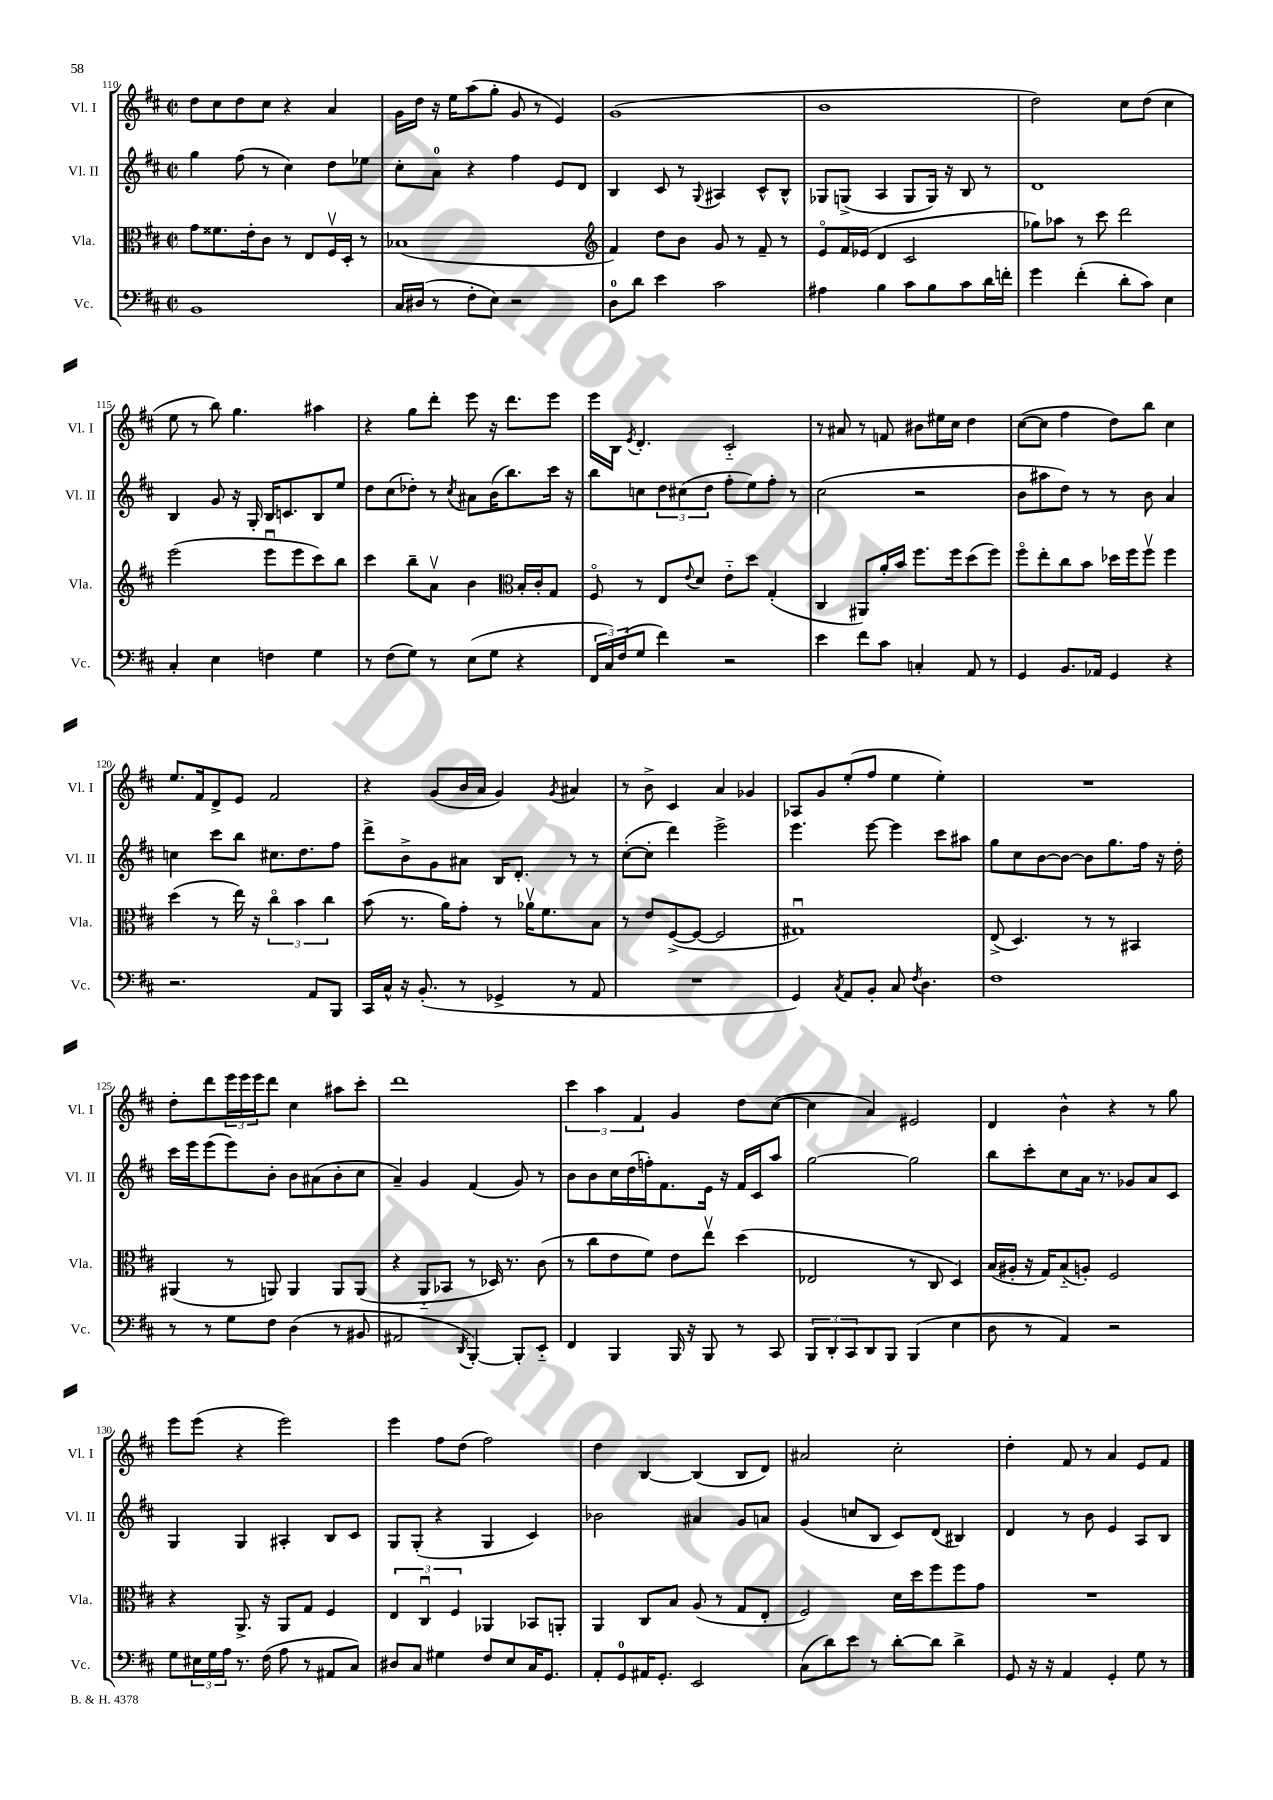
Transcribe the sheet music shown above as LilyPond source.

<<
\new StaffGroup <<
\new Staff = "s0" \with { instrumentName = "Vl. I" shortInstrumentName = "Vl. I" } {
    \clef treble \key d \major \defaultTimeSignature \time 2/2
    d''8 cis''8 d''8 cis''8 r4 a'4 |
    g'16 d''16 r16 e''16 a''8( g''8-. g'8 r8 e'4) |
    g'1( |
    b'1 |
    d''2) cis''8 d''8( cis''4 |
    e''8 r8 b''8) g''4. ais''4 |
    r4 g''8 d'''8-. e'''8 r16 d'''8. e'''8 |
    e'''16 b16 \acciaccatura { e'8 } d'4.-. cis'2-_ |
    r8 ais'8 r8 f'8 bis'8 eis''16 cis''16 d''4 |
    cis''8~( cis''8 fis''4 d''8) b''8 cis''4 |
    e''8. fis'16 d'8-> e'8 fis'2 |
    r4 g'8( b'16 a'16 g'4) \acciaccatura { g'8 } ais'4 |
    r8 b'8-> cis'4 a'4 ges'4 |
    aes8 g'8 e''8-.( fis''8 e''4 e''4-.) |
    R1 |
    d''8-. d'''8 \tuplet 3/2 { e'''16 e'''16 e'''16 } d'''8 cis''4 ais''8 cis'''8-. |
    d'''1 |
    \tuplet 3/2 { cis'''4 a''4 fis'4 } g'4 d''8 cis''8~( |
    cis''4 a'4) eis'2 |
    d'4 b'4-^ r4 r8 g''8 |
    e'''8 e'''8( r4 e'''2) |
    e'''4 fis''8 d''8( fis''2) |
    d''4 b4~ b4( b8 d'8) |
    ais'2 cis''2-. |
    d''4-. fis'8 r8 a'4 e'8 fis'8 \bar "|." |
}
\new Staff = "s1" \with { instrumentName = "Vl. II" shortInstrumentName = "Vl. II" } {
    \clef treble \key d \major \defaultTimeSignature \time 2/2
    g''4 fis''8( r8 cis''4) d''8 ees''8 |
    cis''8-. a'8-0 r4 fis''4 e'8 d'8 |
    b4 cis'8 r8 \appoggiatura { g8 } ais4 cis'8-^ b8-^ |
    ges8 g8->( a4 g8 g16) r16 b8 r8 |
    d'1 |
    b4 g'8 r16 g16-. b16 c'8. b8 e''8 |
    d''8 cis''8( des''8-.) r8 \acciaccatura { cis''8 } ais'8 b'16( b''8.) cis'''16 r16 |
    b''8 c''8 \tuplet 3/2 { d''8 cis''8( d''8 } fis''8-. e''8) fis''8-. r8 |
    cis''2( r2 |
    b'8 ais''8 d''8) r8 r8 b'8 a'4 |
    c''4 cis'''8 b''8 cis''8. d''8. fis''8 |
    d'''8-> b'8-> g'8 ais'8 b16 d'8.-. r8 r8 |
    cis''8~-.( cis''8-. d'''4) e'''2-> |
    e'''4. e'''8~ e'''4 cis'''8 ais''8 |
    g''8 cis''8 b'8~ b'8~ b'8 g''8. fis''16 r16 d''16-. |
    cis'''16 e'''16 e'''8( e'''8) b'8-. b'8 ais'8( b'8-. cis''8 |
    a'4--) g'4 fis'4( g'8) r8 |
    b'8 b'8 cis''16 d''16( f''16-.) fis'8. e'16 r16 fis'16 cis'16 a''8 |
    g''2~ g''2 |
    b''8 cis'''8-. cis''8 a'16 r8. ges'8 a'8 cis'8 |
    g4 g4 ais4-. b8 cis'8 |
    g8 g8-.( r4 g4 cis'4) |
    bes'2 ais'4 g'8 a'8 |
    g'4( c''8 b8 cis'8) d'8( bis4) |
    d'4 r8 b'8 e'4 a8 b8 \bar "|." |
}
\new Staff = "s2" \with { instrumentName = "Vla." shortInstrumentName = "Vla." } {
    \clef alto \key d \major \defaultTimeSignature \time 2/2
    g'8 fisis'8. e'16-. cis'8 r8 e8 fis16\upbow d16-. r8 |
    bes1( |
    \clef treble fis'4) d''8 b'8 g'8 r8 fis'8-- r8 |
    e'8\flageolet fis'16 ees'16( d'4 cis'2 |
    ges''8) aes''8 r8 cis'''8 d'''2 |
    e'''2( e'''8\downbow e'''8 cis'''8) b''8 |
    cis'''4 b''8-- a'8\upbow b'4 \clef alto b16-. cis'16-. g8 |
    fis8\flageolet r8 e8 \appoggiatura { e'8 } d'8 e'8-_ d''8 g4-.( |
    cis4 ais,8) a'16-. b'16 fis''8. fis''16 d''8( fis''8) |
    fis''8\flageolet e''8-. cis''8 b'8 des''16 fis''16 fis''8\upbow fis''4 |
    d''4( r8 e''16) r16 \tuplet 3/2 { cis''4\flageolet b'4 cis''4 } |
    b'8( r8. a'16) g'8-. r8 aes'16\upbow fis'8. b8 |
    r8 e'8 fis8~->( fis8~ fis2 |
    gis1\downbow) |
    e8->( d4.) r8 r8 bis,4 |
    ais,4( r8 a,8) a,4 a,8 a,8( |
    r4 a,8-_ bes,8 r8 des16) r8. cis'8( |
    r8 cis''8 e'8 fis'8) e'8 e''8\upbow d''4( |
    ees2 r8 cis8 d4) |
    b16( ais16-. r16 g16) b8-_( a8-.) fis2 |
    r4 a,8.-> r16 a,8 g8 fis4 |
    \tuplet 3/2 { e4 cis4\downbow fis4 } aes,4 bes,8 a,8-. |
    a,4 cis8 b8 a8( r8 g8 e8-. |
    fis2) d'16 d''16 fis''8 fis''8 g'8 |
    R1 \bar "|." |
}
\new Staff = "s3" \with { instrumentName = "Vc." shortInstrumentName = "Vc." } {
    \clef bass \key d \major \defaultTimeSignature \time 2/2
    b,1 |
    cis16 dis16( r8 fis8-. e8) r2 |
    d8-0 d'8 e'4 cis'2 |
    ais4 b4 cis'8 b8 cis'8 d'16 f'16-. |
    g'4 fis'4-.( d'8-. cis'8) e4 |
    cis4-. e4 f4 g4 |
    r8 fis8( g8) r8 e8( g8 r4 |
    \tuplet 3/2 { fis,16 cis16) fis16( } g8 fis'4) r2 |
    e'4 fis'8 cis'8 c4-. a,8 r8 |
    g,4 b,8. aes,16 g,4 r4 |
    r2. a,8 b,,8 |
    cis,16 cis16-^ r16 b,8.-.( r8 ges,4-> r8 a,8 |
    R1 |
    g,4) \acciaccatura { cis8 } a,8 b,8-. cis8 \acciaccatura { fis8 } d4. |
    fis1 |
    r8 r8 g8 fis8 d4( r8 bis,8 |
    ais,2 \acciaccatura { d,8 } b,,4~-.) b,,8-. e,8-_ |
    fis,4 b,,4 b,,16 r16 b,,8 r8 cis,8 |
    \tuplet 3/2 { b,,8 d,8-. cis,8 } d,8 b,,8 b,,4( e4 |
    d8 r8 a,4) r2 |
    g8 \tuplet 3/2 { eis16 g16 a16 } r8. fis16( a8 r8 ais,8 cis8) |
    dis8 cis8 gis4 fis8 e8 cis16 g,8. |
    a,8-. g,8-0 ais,16 g,8.-. e,2 |
    cis8( d'8) e'8 r8 d'8~-. d'8 d'4-> |
    g,8 r16 r16 a,4 g,4-. g8 r8 \bar "|." |
}
>>
>>
\layout { \context { \Score currentBarNumber = #110 } }
